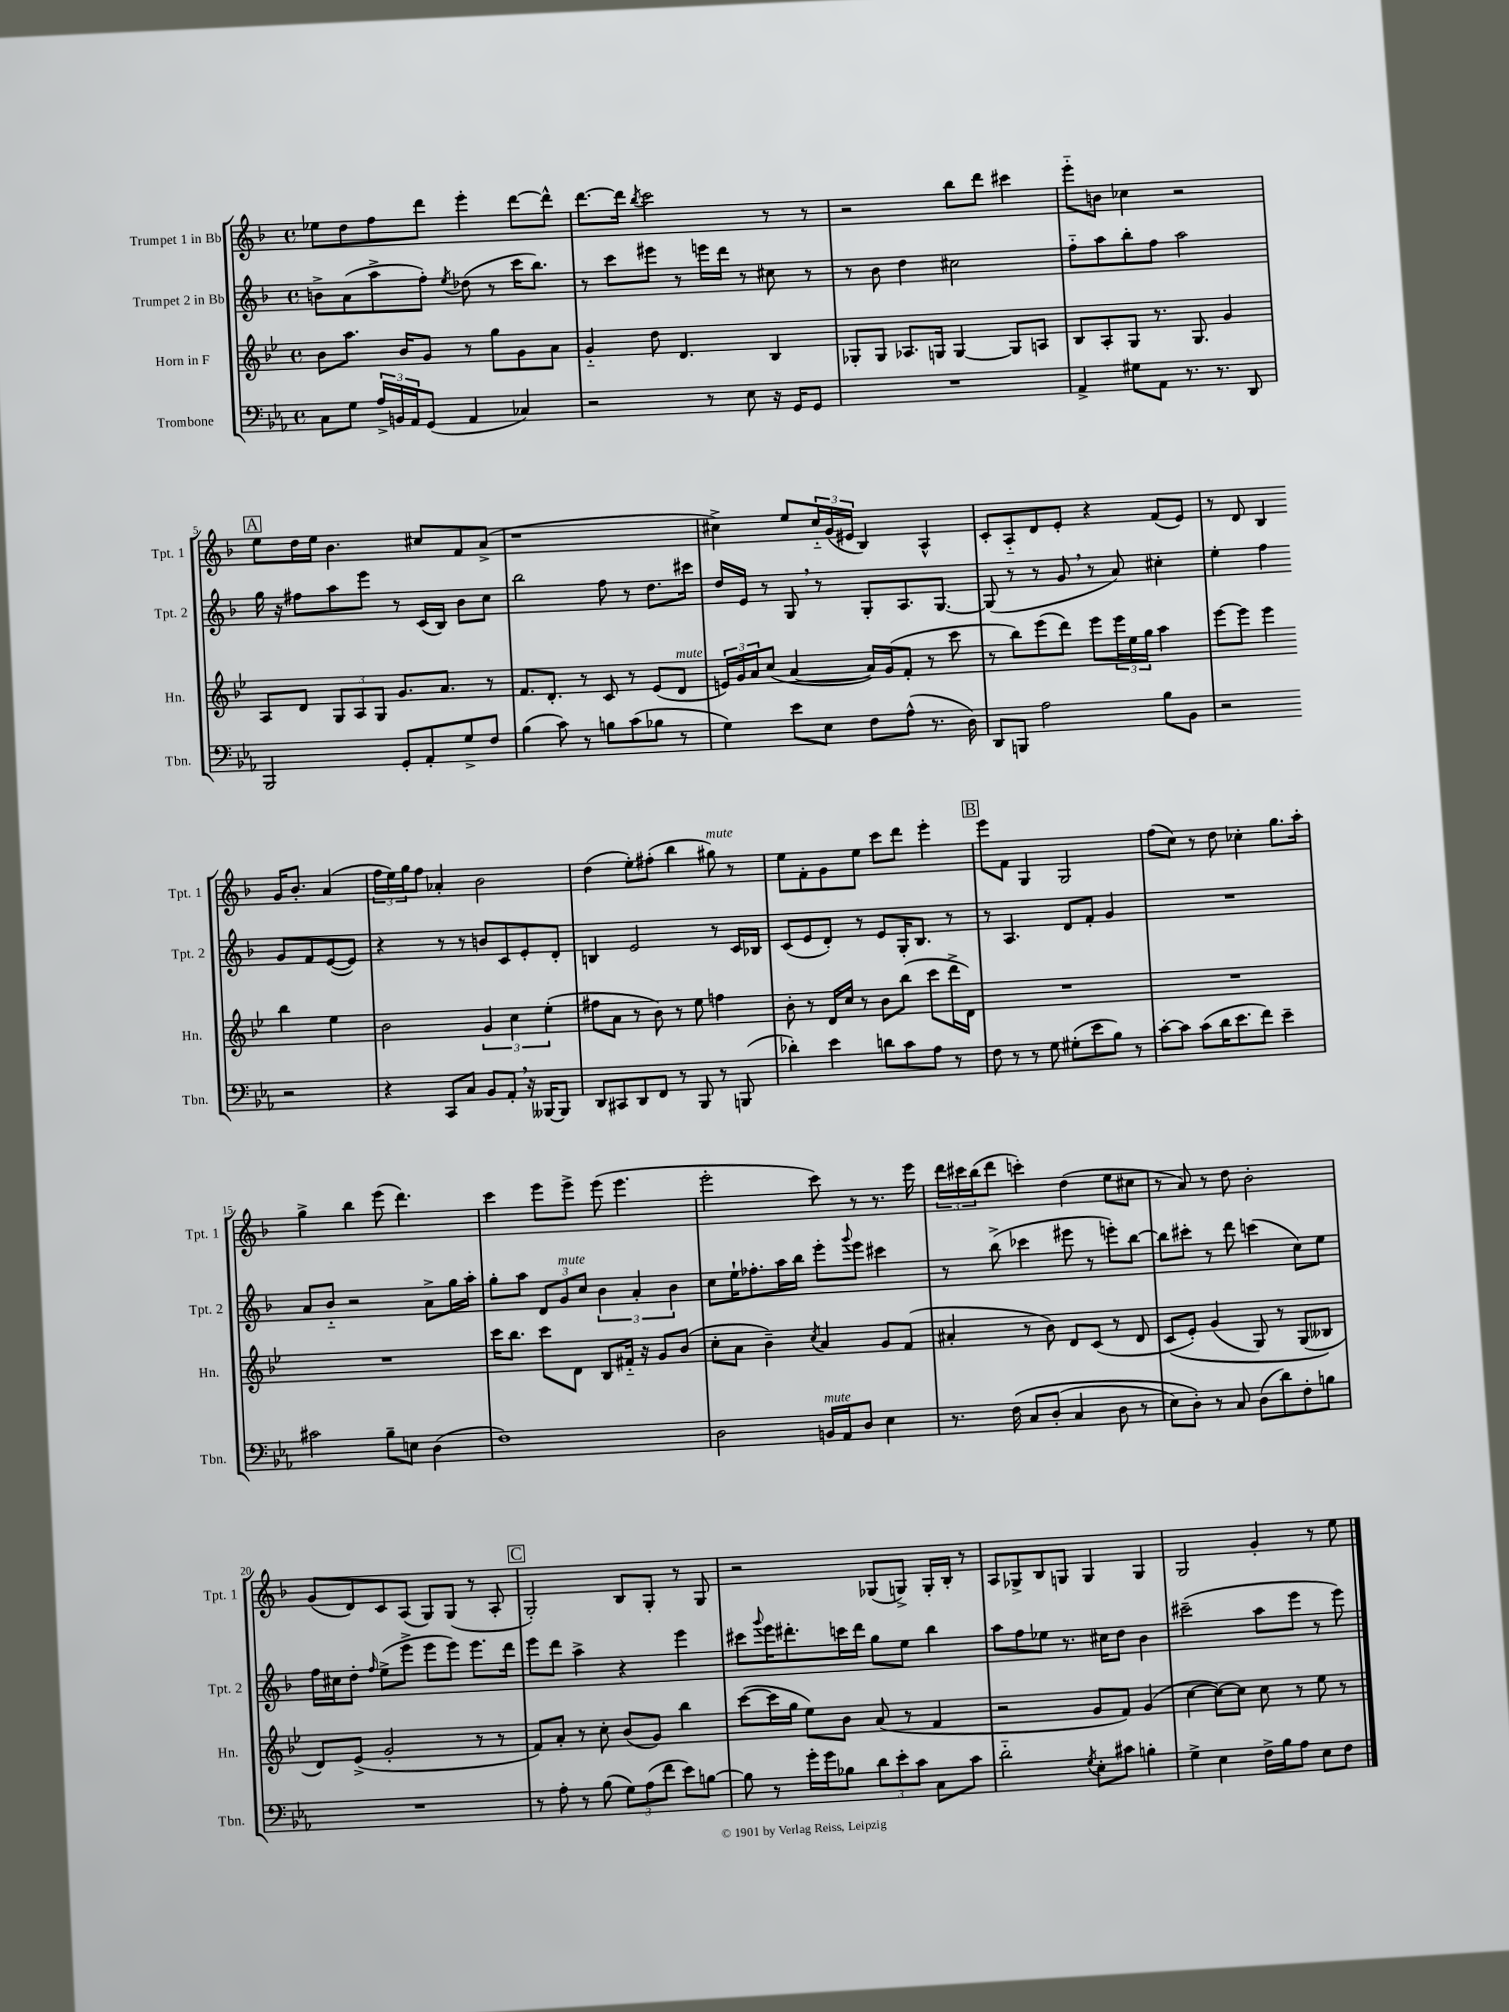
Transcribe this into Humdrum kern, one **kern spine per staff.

**kern	**kern	**kern	**kern
*staff4	*staff3	*staff2	*staff1
*clefF4	*clefG2	*clefG2	*clefG2
*k[b-e-a-]	*k[b-e-]	*k[b-]	*k[b-]
*M4/4	*M4/4	*M4/4	*M4/4
*met(c)	*met(c)	*met(c)	*met(c)
8C\L	8b-\L	8b^\L	8ee-\L
8G\J	8.aa\J	(8a\	8dd\
24A-^/LL	.	8aa^\	8ff\
24BB/	.	.	.
.	16b-/LK	.	.
24AA-/J	.	.	.
(8GG/J	8g/J	8ff'\J)	8ddd\J
.	.	8qee/	.
4AA-/	8r	(8dd-\	4eee'\
.	8gg\L	8r	.
4C-/)	8g\	16ccc\LK	[8ddd\L
.	.	8.bb-\J)	.
.	8a\J	.	8ddd^^\]J
=	=	=	=
2r	4g'~/	8r	[8.ddd\L
.	.	8ccc\L	.
.	.	.	16ddd\]Jk
.	.	.	8qbb-/
.	8dd\	8eee#\J	2ccc\
.	4.d/	8r	.
8r	.	16eee\LL	.
.	.	16ddd\JJ	.
8E-\	.	8r	.
16r	4B-/	8cc#\	8r
16GG/LK	.	.	.
8GG/J	.	8r	8r
=	=	=	=
1r	8G-'/L	8r	2r
.	8G-/J	8b-\	.
.	8.A-/L	4dd\	.
.	16G/Jk	.	.
.	[4G/	2cc#\	8bb-\L
.	.	.	8ddd\J
.	8G/]L	.	4ccc#\
.	8A/J	.	.
=	=	=	=
4AA-^/	8B-/L	8ff'~\L	8eee'~\L
.	8A'/	8aa\	8b\J
8G#\L	8G/J	8bb-'\	4cc-\
8AA-\J	8.r	8ff\J	.
8.r	.	2aa\	2r
.	8.G/	.	.
8.r	.	.	.
.	4g/	.	.
8DD/	.	.	.
=	=	=	=
2BBB-/	8A/L	16gg\	8ee\L
.	.	16r	.
.	8d/J	8ff#\L	16dd\L
.	.	.	16ee\JJ
.	12G/L	8aa\	4.b-\
.	12A/	.	.
.	.	8eee\J	.
.	12G/J	.	.
8GG'/L	8.g/L	8r	.
8AA-'/	.	(16c/LL	8cc#/L
.	8.a/J	16B-/JJ)	.
8G^/	.	8b-\L	8f/
8F/J	8r	8cc\J	(8a^/J
=	=	=	=
(4B-\	8.f/L	2bb-\	1r
.	8.d'/J	.	.
8c\)	.	.	.
8r	8r	.	.
8B\L	8c/	8ff\	.
(8c\	8r	8r	.
8B-\J	(8e-/L	8.dd\L	.
8r	8d/J	.	.
.	.	16ccc#\Jk	.
=	=	=	=
4G\)	24e/LL)	16dd/LL	4cc#^\)
.	24g/	.	.
.	.	16e/JJ	.
.	24a/J	.	.
.	(8cc/J	8r	.
8e-\L	[4a/	8G/	8ee/L
8E-\J	.	8r	24cc#'~/L
.	.	.	(24g/
.	.	.	24e#/JJ
8F\L	16a/]LL)	8G'/L	4B-/)
.	(16g/J	.	.
(8A-^^\J	8f'/J	8.A/	.
8.r	8r	.	4A^^/
.	.	[8.G/J	.
.	8ccc\	.	.
16D\)	.	.	.
=	=	=	=
8DD/L	8r	(8G/]	8c'/L
8BBB/J	8bb-\L)	8r	8A'~/
2A-\	(8eee-\	8r	8d/
.	8ddd\J)	8g/	8e'/J
.	8eee-\L	8r	4r
.	24eee-\L	8a/)	.
.	24ee-\	.	.
.	24gg\JJ	.	.
8B-\L	4aa\	4cc#'\	(8f/L
8BB-\J	.	.	8e/J)
=	=	=	=
2r	[8eee-\L	4ee'\	8r
.	8eee-\]J	.	8d/
.	4eee-\	4ff\	4B-/
2r	4bb-\	8g/L	16g/LK
.	.	.	8.b-'/J
.	.	8f/	.
.	4ee-\	([8e/	(4a/
.	.	8e/]J)	.
=	=	=	=
4r	2b-\	4r	24ff\LL
.	.	.	24ee\)
.	.	.	24gg\J
.	.	.	8ff\J
8CC/L	.	8r	4a-'/
8C/J	.	8r	.
8BB-/L	6g/	8b/L	2b-\
8AA-'/J	.	8c/	.
.	6cc\	.	.
16r	.	8e'/	.
[16BBB--/LK	.	.	.
.	(6ee-'\	.	.
8BBB--/]J	.	8d'/J	.
=	=	=	=
8DD/L	8ff#\L	4B/	(4dd\
8CC#/	8a\J	.	.
8DD/	8r	2e/	8ee'\L)
8FF/J	8b-\)	.	(8ff#'\J
8r	8r	.	4bb-\
8BBB-/	8ee-\	.	.
8r	4ff\	8r	8gg#\)
(8BBB/	.	16c/LL	8r
.	.	16B-/JJ	.
=	=	=	=
4d-'\)	8b-'\	(8c/L	8ee\L
.	8r	8e/	8f'\
4e-\	16d/LL	8d'/J)	8g\
.	16cc/JJ	.	.
.	8r	8r	8ee\J
8d\L	8b-\L	8e/L	8ccc\L
8c\	(8bb-\J	16G'/K	8ddd\J
.	.	8.B-/J	.
8A-\J	8ccc\L	.	4eee'\
8r	16ddd^\L	8r	.
.	16d\JJ)	.	.
=	=	=	=
8F\	1r	8r	8eee\L
8r	.	4.A/	8f\J
8r	.	.	4G/
8G\	.	.	.
(8G#'\L	.	8d/L	2G/
8e-\	.	8f'/J	.
8B-\J)	.	4g/	.
8r	.	.	.
=	=	=	=
[8c'\L	1r	1r	(8ff\L
8c\]J	.	.	8cc\J)
(8c\L	.	.	8r
16d\K	.	.	8dd\
8.e-\	.	.	.
.	.	.	4cc-'\
8f\J)	.	.	.
4e-~\	.	.	8.gg\L
.	.	.	16aa'\Jk
=	=	=	=
2c#\	1r	8a/L	4gg^\
.	.	8b-'~/J	.
.	.	2r	4bb-\
8B-~\L	.	.	(8eee\
8E\J	.	.	4.ddd\)
(4D\	.	8a^\L	.
.	.	16gg\L	.
.	.	16aa'\JJ	.
=	=	=	=
1F)	16ccc\LK	8gg'\L	4ccc\
.	8.bb-\J	.	.
.	.	8aa\J	.
.	8ccc\L	12d/L	8eee\L
.	.	12g/	.
.	8d\J	.	8eee^\J
.	.	12cc/J	.
.	8B-/L	6b-\	(8eee\
.	16f#'~/Jk	.	4.eee\
.	.	6a'/	.
.	16r	.	.
.	8g/L	.	.
.	.	6b-\	.
.	(8b-/J	.	.
=	=	=	=
2D\	8cc'\L	8cc\L	2eee'\
.	8a\J	16ee`\K	.
.	.	8.ff-'\	.
.	4b-~\)	.	.
.	.	16aa\L	.
.	.	16bb-\JJ	.
.	8qcc/	.	.
16BB/LL	4a/	8eee'\L	8ccc\)
16AA-/J	.	.	.
.	.	8qqggg/	.
8D/J	.	8eee\J	8r
4E-\	8g/L	4ccc#\	8.r
.	(8f/J	.	.
.	.	.	16eee\
=	=	=	=
8.r	4a#'/	8r	24ddd\LL
.	.	.	24ccc#\
.	.	.	(24bb-\J
.	.	(8bb-^\	8ddd\J
&(16F\	.	.	.
8C/L	8r	4ccc-\	4ccc'\)
(8D'/J	8b-\)	.	.
4C/	8d/L	8eee#\	(4dd\
.	(8c/J	8r	.
8D\	8r	8eee'\L)	8ee\L
8r	8d/	[8bb-\J	8cc#\J
=	=	=	=
8E-\L)	&(8c/L	8bb-\]L	8r
8D'\J&)	8e-'/J)	8ccc#'\J	8a/)
8r	(4g/	8r	8r
8C/	.	8ddd\	8dd\
(8D\L	8G/)	(4ccc\	2b-'\
8d\)	8r	.	.
8F'\	(8G/L	8cc\L)	.
8B\J	8B--/J&)	8ee\J	.
=	=	=	=
1r	8d/L)	16ff\LL	(8g/L
.	.	16cc#\J	.
.	(8e-^/J	8dd'\J	8d/)
.	.	16qqff/	.
.	2g'/	(8ee^\L	8c/
.	.	8eee^\J	(8A/J
.	.	8eee\L	8G/L)
.	.	8eee\J)	(8G/J
.	8r	8.eee\L	8r
.	8r	.	8A'/
.	.	16ddd\Jk	.
=	=	=	=
8r	8f/L)	8eee\L	2G'/)
8A-'\	8a'/J	8ddd\J	.
8r	8r	4aa^\	.
(8B-\	8cc'\	.	.
12G\L)	(8b-/L	4r	8B-/L
(12A-\	.	.	.
.	8g/J)	.	8G'/J
12f\J	.	.	.
8e-\L)	4bb-\	4eee\	8r
[8B\J	.	.	8G/
=	=	=	=
8B\]	([8ccc\L	8ccc#\L	2r
.	.	8qqggg/	.
8r	16ccc\]L	16eee\K	.
.	16gg\JJ	8.ddd#'\	.
16g'\LL	8ee-\L)	.	.
16g\J	.	.	.
8B-\J	8b-\J	16ccc\L	.
.	.	16ddd#\JJ	.
12d\L	(8a/	8gg\L	(8G-/L
12e-'\	.	.	.
.	8r	8ee\J	8G^/J)
12c\J	.	.	.
8C\L	4f/	4bb-\	16G'/LL
.	.	.	16B-'/JJ
8c\J	.	.	8r
=	=	=	=
2d'~\	2r	8aa\L	8A/L
.	.	8ff\	8G-^/
.	.	8ee-\J	8B-/
.	.	8.r	8G/J
8qG/	.	.	.
8E-'\L	8g/L	.	4G/
.	.	16cc#\LK	.
8c#\J	8f/J)	8dd\J	.
4B'\	(4g/	4b-\	4G/
=	=	=	=
4G^\	[4cc\	(2ccc#~\	2G/
4E-\	8cc\_L)	.	.
.	8cc\]J	.	.
16F^\LL	8cc\	8aa\L	4g'/
16B-\J	.	.	.
8A-\J	8r	8eee\J	.
8E-\L	8ee-\	8r	8r
8F\J	8r	8eee\)	8ee\
==	==	==	==
*-	*-	*-	*-
